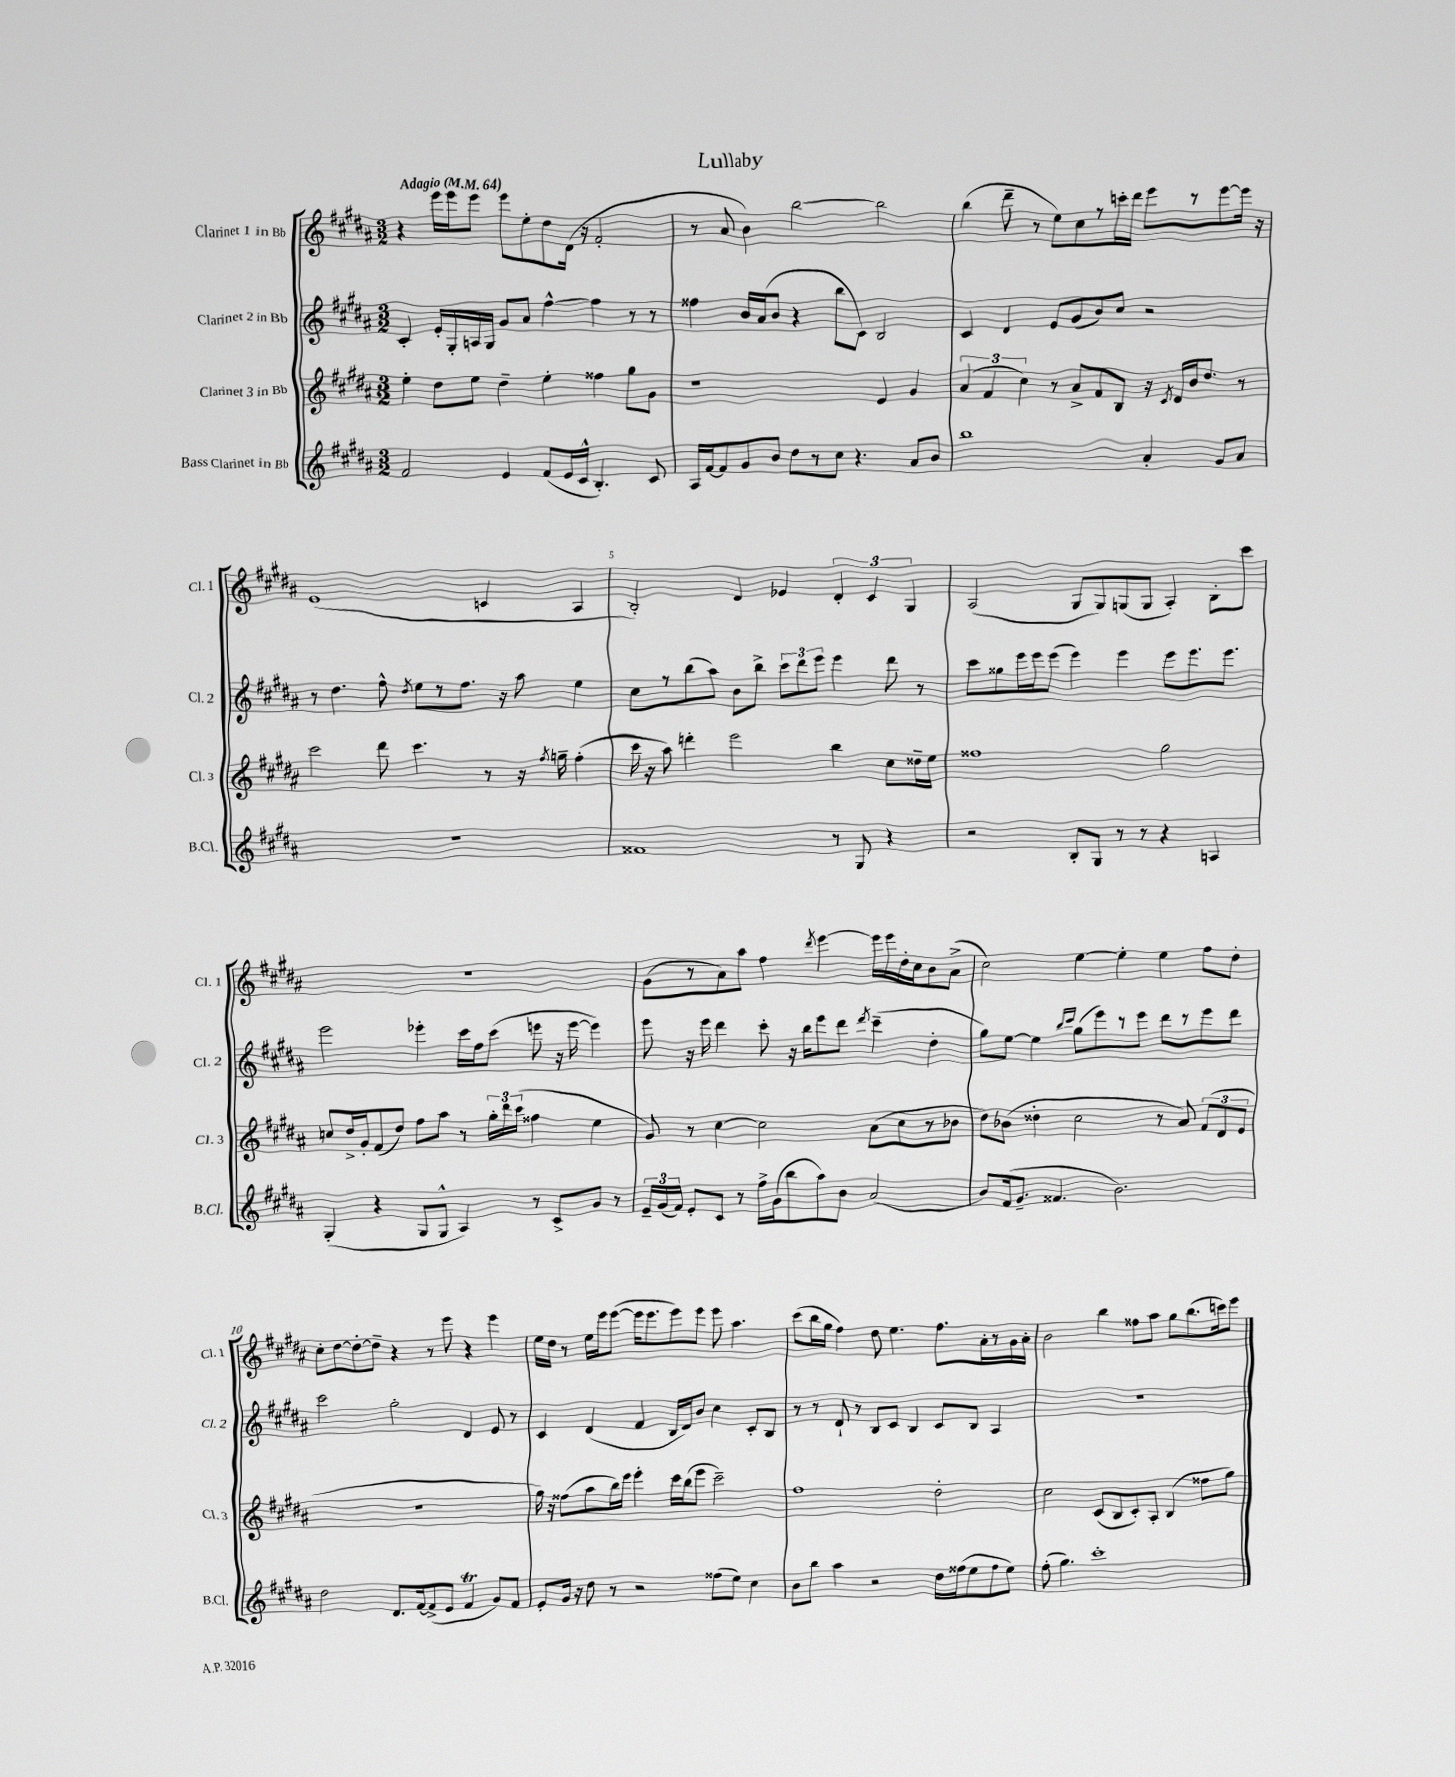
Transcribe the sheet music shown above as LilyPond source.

\header { title = "Lullaby" }
<<
\new StaffGroup <<
\new Staff = "s0" \with { instrumentName = "Clarinet 1 in Bb" shortInstrumentName = "Cl. 1" } {
    \clef treble \key b \major \numericTimeSignature \time 3/2 \tempo "Adagio" 4 = 64
    \autoBeamOff r4 e'''16[ e'''16 e'''8] e'''8[ e''8-. dis''8 dis'16]( r16 fis'2-. |
    r8 ais'8 b'4) b''2~ b''2 |
    b''4( dis'''8-- r8 e''8[) cis''8 r8 c'''16-. dis'''16] e'''8[ r8 e'''8~ e'''16] r16 |
    e'1( c'4 ais4 |
    b2-.) dis'4 ees'4 \tuplet 3/2 { dis'4-. cis'4 gis4 } |
    ais2( gis8[ gis8) g8( g8] ais4-.) b8[-. cis'''8] |
    R1. |
    gis'8[( r8 ais'8) ais''8] fis''4 \acciaccatura { dis'''8 } e'''4~ e'''16[ e'''16 dis''16-. cis''16 b'8 ais'8]->( |
    cis''2) e''4~ e''4-. e''4 fis''8[ dis''8]-. |
    cis''8[-. dis''8~ dis''8~-. dis''8]-- r4 r8 e'''8 r4 e'''4 |
    e''16[ dis''16] r8 e''16[ e'''16 e'''8]~( e'''16[ e'''8. e'''8) e'''8] e'''8 ais''4. |
    cis'''8[( b''16 gis''16] fis''4) dis''8 e''4. fis''8.[ ais'16-. r8 gis'16 ais'16]-. |
    b'2 b''4 fisis''8[ ais''8] gis''8[ b''8.( c'''16) e'''8] \bar "|." |
}
\new Staff = "s1" \with { instrumentName = "Clarinet 2 in Bb" shortInstrumentName = "Cl. 2" } {
    \clef treble \key b \major \numericTimeSignature \time 3/2
    \autoBeamOff cis'4-. e'16[-. gis16-. a16 gis16] gis'8[ ais'8] fis''4~-^ fis''4 r8 r8 |
    fisis''4 b'16[ ais'16( b'8] r4 b''8[ cis'8]) b2 |
    cis'4 dis'4 e'8[ gis'8( b'8) cis''8] r2 |
    r8 dis''4. fis''8-^ \acciaccatura { dis''8 } e''8[ r8 fis''8.] r16 ais''8 e''4 |
    cis''8[ r8 b''8( ais''8]) b'8[ b''8]-> \tuplet 3/2 { cis'''8[ dis'''8 e'''8] } e'''4 dis'''8 r8 |
    cis'''8[ gisis''8 e'''16 e'''16 e'''8]( e'''4) e'''4 e'''8[ e'''8. e'''8.] |
    e'''2 ees'''4-. cis'''16[ fis''16 cis'''8]( e'''8 r16 e'''16~ e'''4) |
    e'''8 r16 e'''16 dis'''4 cis'''8-. r16 b''16[ e'''8 dis'''8] \acciaccatura { dis'''8 } cis'''4--( dis''4-. |
    gis''8[) e''8]~ e''4 \grace { b''16[ cis'''16] } gis''8[( e'''8) r8 e'''8] dis'''8[ r8 e'''8 dis'''8] |
    cis'''2 gis''2-. dis'4 e'8 r8 |
    cis'4 dis'4( fis'4 b16[ dis'16) b'8] cis''4 cis'8[-. b8] |
    r8 r8 dis'8-! r8 b8[ cis'8] b4 cis'8[ b8] ais4 |
    R1. \bar "|." |
}
\new Staff = "s2" \with { instrumentName = "Clarinet 3 in Bb" shortInstrumentName = "Cl. 3" } {
    \clef treble \key b \major \numericTimeSignature \time 3/2
    \autoBeamOff e''4-. dis''8[ e''8] dis''4-- e''4-. fisis''4 gis''8[ gis'8] |
    r1 e'4 gis'4 |
    \tuplet 3/2 { ais'4( fis'4 cis''4) } r8 ais'8[-> fis'8 b8] r16 \acciaccatura { cis'8 } dis'16[ b'16 dis''8.] r8 |
    cis'''2 dis'''8 cis'''4. r8 r16 \acciaccatura { fis''8 } g''16-- fis''4-.( |
    cis'''16 r16 ais''8) d'''4-. e'''2 b''4 cis''8[ disis''16-- e''16] |
    fisis''1 gis''2 |
    c''8[ dis''16-> gis'16-. fis'8( dis''8]) fis''8[ ais''8] r8 \tuplet 3/2 { gis''16[-. dis'''16 cis'''16]( } fisis''4 e''4 |
    gis'8) r8 cis''4~ cis''2 ais'8[( cis''8 r8 bes'8] |
    dis''8[) bes'8]( disis''4-. cis''2 r8 ais'8) \tuplet 3/2 { fis'8[( dis'8 e'8] } |
    R1. |
    gis''16) r16 fisis''8[( ais''8 b''16) e'''16] e'''4-. cis'''16[ b''16( e'''8] cis'''2--) |
    fis''1 dis''2-. |
    cis''2 cis'8[( b8 cis'8-.) ais8]-. b4( fisis''8[ gis''8]) \bar "|." |
}
\new Staff = "s3" \with { instrumentName = "Bass Clarinet in Bb" shortInstrumentName = "B.Cl." } {
    \clef treble \key b \major \numericTimeSignature \time 3/2
    \autoBeamOff fis'2 e'4 fis'8[( e'16 cis'16]-^ b4.-.) cis'8 |
    ais16[ fis'16~ fis'8 gis'8 b'8] dis''8[ r8 cis''8] r4. ais'8[ b'8] |
    b''1 ais'4-. gis'8[ ais'8] |
    R1. |
    fisis'1 r8 gis8 r4 |
    r2 b8[-. gis8] r8 r8 r4 a4 |
    gis4-.( r4 gis8[ gis8]-^ ais4) r8 cis'8[-> gis'8] r8 |
    \tuplet 3/2 { e'16[-- gis'16( fis'16]) } e'8[-. cis'8] r8 fis''16[-> gis'16( b''8 ais''8) b'8] ais'2( |
    b'8[) fis'16( gis'8.]-- fisis'4. b'2.) |
    dis''2 dis'8.[ fis'16~ fis'8->( e'8] fis'4\trill gis'8[) fis'8] |
    e'8[-. gis'16] r16 dis''8 r8 r2 fisis''8[( e''8]) cis''4 |
    b'8[ b''8] ais''4 r2 dis''16[ fisis''16( e''8 fisis''8 e''8]) |
    fis''8-.( gis''4.) cis'''1-. \bar "|." |
}
>>
>>
\layout { \context { \Score \override BarNumber.break-visibility = ##(#f #t #t) barNumberVisibility = #(every-nth-bar-number-visible 5) } }
